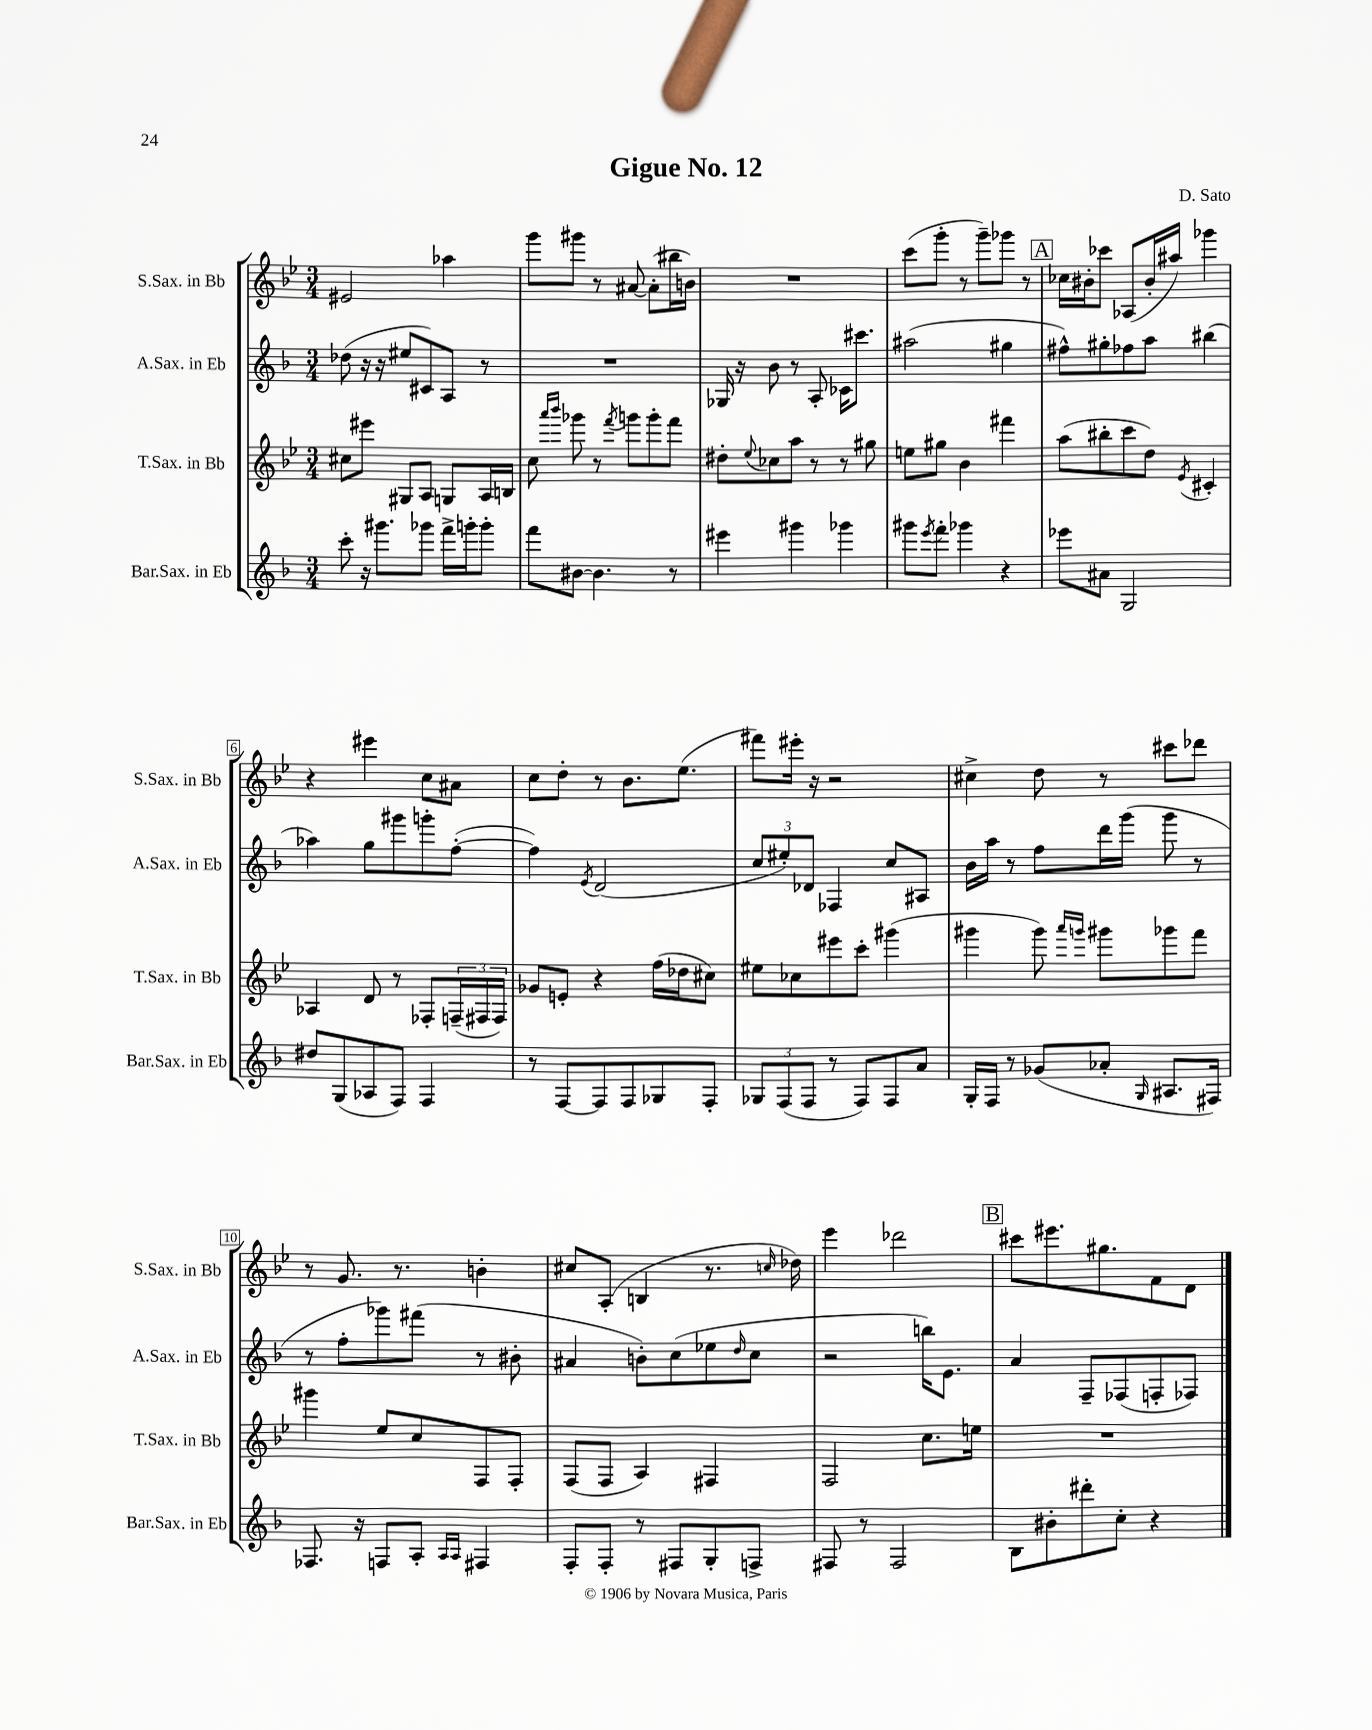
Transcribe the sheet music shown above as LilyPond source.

\header { title = "Gigue No. 12" composer = "D. Sato" }
<<
\new StaffGroup <<
\new Staff = "s0" \with { instrumentName = "S.Sax. in Bb" shortInstrumentName = "S.Sax. in Bb" } {
    \clef treble \key bes \major \numericTimeSignature \time 3/4
    eis'2 aes''4 |
    g'''8 gis'''8 r8 ais'8~ ais'8-.( bis''16 b'16) |
    R2. |
    c'''8( g'''8-. r8 g'''8--) ges'''8 r8 |
    \mark \markup { \box "A" } ces''16 bis'16-. ces'''8 aes8( bis'16-. ais''16) ges'''4 |
    r4 eis'''4 c''8 ais'8 |
    c''8 d''8-. r8 bes'8. ees''8.( |
    fis'''8) eis'''16-. r16 r2 |
    cis''4-> d''8 r8 cis'''8 des'''8 |
    r8 g'8. r8. b'4-. |
    cis''8 a8-.( b4 r8. \grace { c''16 } des''16) |
    ees'''4 des'''2 |
    \mark \markup { \box "B" } cis'''8 eis'''8. gis''8. f'8 d'8 \bar "|." |
}
\new Staff = "s1" \with { instrumentName = "A.Sax. in Eb" shortInstrumentName = "A.Sax. in Eb" } {
    \clef treble \key f \major \numericTimeSignature \time 3/4
    des''8( r16 r16 eis''8 cis'8) a8 r8 |
    R2. |
    ges16 r16 bes'8 r8 a8-. ces'16 cis'''8. |
    ais''2( gis''4 |
    \mark \markup { \box "A" } fis''8-^) gis''8-. fes''8 a''8 bis''4( |
    aes''4) g''8 gis'''8 g'''8-. f''8~-.( |
    f''4) \acciaccatura { e'8 } d'2( |
    \tuplet 3/2 { c''8 eis''8-.) des'8 } fes4 c''8 ais8 |
    bes'16 a''16 r8 f''8 d'''16 g'''16( g'''8 r8 |
    r8 f''8-. ges'''8) fis'''8( r8 bis'8-. |
    ais'4 b'8-.) c''8( ees''8 \grace { d''16 } c''8 |
    r2 b''16) e'8. |
    \mark \markup { \box "B" } a'4 f8-- fes8( f8-. fes8) \bar "|." |
}
\new Staff = "s2" \with { instrumentName = "T.Sax. in Bb" shortInstrumentName = "T.Sax. in Bb" } {
    \clef treble \key bes \major \numericTimeSignature \time 3/4
    cis''8 eis'''8 gis8 a8 g8 a16 b16 |
    c''8 \grace { a'''16 bes'''16 } ges'''8 r8 \acciaccatura { f'''8 } g'''8 g'''8-. f'''8 |
    dis''8-. \appoggiatura { ees''8 } ces''8 a''8 r8 r8 gis''8 |
    e''8 gis''8 bes'4 fis'''4 |
    \mark \markup { \box "A" } a''8( bis''8-. c'''8 d''8) \acciaccatura { ees'8 } cis'4-. |
    aes4 d'8 r8 fes8-. \tuplet 3/2 { f16--( fis16 fis16) } |
    ges'8 e'8-. r4 f''16( des''16 cis''8) |
    eis''8 ces''8 eis'''8 c'''8-. gis'''4( |
    gis'''4 gis'''8) \grace { a'''16 g'''16 } gis'''8 ges'''8 f'''8 |
    gis'''4 ees''8 c''8 f8 f8-. |
    f8( f8 a4) fis4 |
    f2 c''8. e''16 |
    \mark \markup { \box "B" } R2. \bar "|." |
}
\new Staff = "s3" \with { instrumentName = "Bar.Sax. in Eb" shortInstrumentName = "Bar.Sax. in Eb" } {
    \clef treble \key f \major \numericTimeSignature \time 3/4
    c'''8-. r16 gis'''8. ges'''8 f'''16-> g'''16-. g'''8-. |
    f'''8 bis'8~ bis'4. r8 |
    eis'''4 gis'''4 ges'''4 |
    gis'''8 \acciaccatura { e'''8 } f'''8-. ges'''4 r4 |
    \mark \markup { \box "A" } ees'''8 ais'8 g2 |
    dis''8 g8( aes8 f8) f4 |
    r8 f8~ f8 f8 ges8 f8-. |
    \tuplet 3/2 { ges8 f8( f8 } r8 f8) f8 a'8 |
    g16-. f16 r8 ges'8( aes'8-. \grace { g16 } ais8. fis16) |
    fes8. r16 f8 a8-. \grace { a16 a16 } fis4 |
    f8-. f8-. r8 fis8 g8-. f8-> |
    fis8 r8 fis2 |
    \mark \markup { \box "B" } bes8 bis'8-. dis'''8-. c''8-. r4 \bar "|." |
}
>>
>>
\layout { \context { \Score \override BarNumber.stencil = #(make-stencil-boxer 0.1 0.3 ly:text-interface::print) } }
